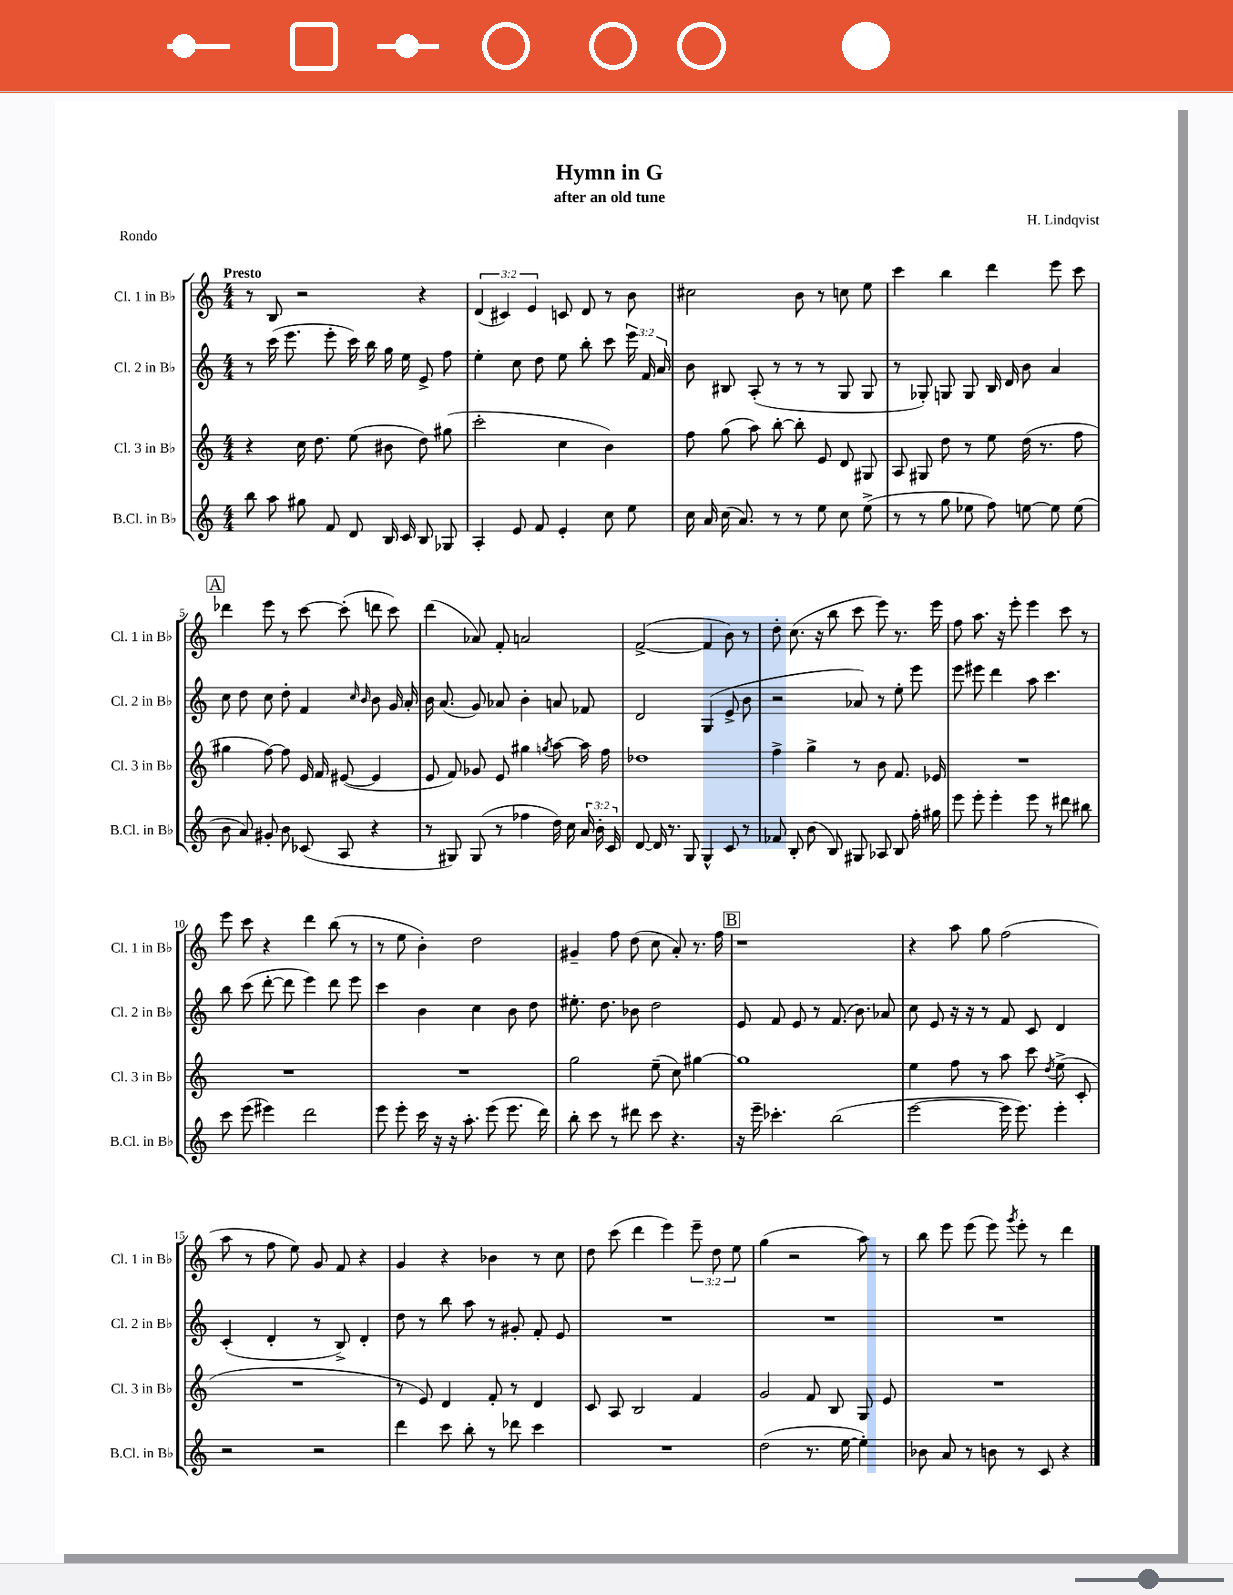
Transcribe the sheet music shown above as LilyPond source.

\header { title = "Hymn in G" composer = "H. Lindqvist" subtitle = "after an old tune" piece = "Rondo" }
<<
\new StaffGroup <<
\new Staff = "s0" \with { instrumentName = "Cl. 1 in Bb" shortInstrumentName = "Cl. 1 in Bb" } {
    \clef treble \key c \major \numericTimeSignature \time 4/4 \override Staff.TupletNumber.text = #tuplet-number::calc-fraction-text \tempo "Presto"
    \autoBeamOff r8 b8 r2 r4 |
    \tuplet 3/2 { d'4( cis'4) e'4 } c'8 d'8 r8 b'8 |
    cis''2 b'8 r8 c''8 e''8 |
    c'''4 b''4 d'''4 e'''8 c'''8 |
    \mark \markup { \box "A" } des'''4 e'''8 r8 c'''8~ c'''8-.( d'''8 c'''8) |
    d'''4( aes'8) f'8-. a'2 |
    f'2~->( f'4 b'8) r8 |
    d''8-. c''8.( r16 b''8 c'''8 e'''8) r8. e'''16 |
    f''8 a''8. r16 e'''8-. e'''4 c'''8 r8 |
    e'''8 c'''8 r4 d'''4 b''8( r8 |
    r8 e''8 b'4-.) d''2 |
    gis'4-- f''8 d''8( c''8 a'8-.) r8. f''16 |
    \mark \markup { \box "B" } r1 |
    r4 a''8 g''8 f''2( |
    a''8 r8 f''8 e''8) g'8 f'8 r4 |
    g'4 r4 bes'4 r8 c''8 |
    d''8 c'''8( d'''4 e'''4) \tuplet 3/2 { e'''8-- d''8 e''8 } |
    g''4( r2 a''8) r8 |
    b''8 e'''8 e'''8( e'''8) \acciaccatura { g'''8 } e'''8-. r8 d'''4 \bar "|." |
}
\new Staff = "s1" \with { instrumentName = "Cl. 2 in Bb" shortInstrumentName = "Cl. 2 in Bb" } {
    \clef treble \key c \major \numericTimeSignature \time 4/4 \override Staff.TupletNumber.text = #tuplet-number::calc-fraction-text
    \autoBeamOff r8 c'''16( e'''8. e'''8-. c'''16) b''16 g''16 e''16 e'8-> f''8 |
    e''4-. c''8 d''8 e''8 b''8-. c'''8 \tuplet 3/2 { e'''16 f'16 a'16 } |
    b'8 bis8 a8-.( r8 r8 r8 g8 g8 |
    r8 ges8-.) g8 g8 b16 d'16 b'8 a'4 |
    \mark \markup { \box "A" } c''8 d''8 c''8 d''8-. f'4 \grace { c''16 b'16 } b'8 g'16 a'16-. |
    b'16 a'8.( g'8) aes'8 b'4-. a'8 fes'8 |
    d'2 g4( e'8-> b'8 |
    r2 aes'8) r8 e''8-. e'''8 |
    e'''8 eis'''8 d'''4 a''8 c'''4. |
    b''8 c'''8( d'''8~-. d'''8 e'''4) d'''8 e'''8 |
    c'''4 b'4 c''4 b'8 d''8 |
    eis''8.-. d''8. bes'8 d''2 |
    \mark \markup { \box "B" } e'8 f'8 e'8 r8 f'8.( b'8.) aes'8 |
    c''8 e'8 r16 r16 r8 f'8 c'8 d'4 |
    c'4-.( d'4-. r8 b8->) d'4-. |
    d''8 r8 b''8 a''8 r8 gis'8-. f'8-. e'8 |
    R1 |
    R1 |
    R1 \bar "|." |
}
\new Staff = "s2" \with { instrumentName = "Cl. 3 in Bb" shortInstrumentName = "Cl. 3 in Bb" } {
    \clef treble \key c \major \numericTimeSignature \time 4/4
    \autoBeamOff r4 c''16 d''8. e''8( bis'8 d''8) gis''8( |
    c'''2-. c''4 b'4) |
    f''8 g''8( a''8) b''8~-. b''8-. e'8 d'8 gis8 |
    a8 gis8 d''8 r8 e''8 d''16( r8. f''8 |
    \mark \markup { \box "A" } gis''4 f''8~) f''8 e'16 f'16 eis'8~( eis'4 |
    e'8 f'8) ges'8 e'8 gis''4 \acciaccatura { g''8 } a''8~ a''16 f''16 |
    des''1 |
    f''4-> g''4-> r8 b'8 f'8. ees'16 |
    R1 |
    R1 |
    R1 |
    g''2 e''8--( c''8) gis''4~ |
    \mark \markup { \box "B" } gis''1 |
    e''4 f''8 r8 a''8 c'''8 \acciaccatura { d''8 } e''8->( c'8-. |
    R1 |
    r8 e'8) d'4 f'8-. r8 d'4 |
    c'8 a8 b2 f'4 |
    g'2 f'8 b8 g8 e'8 |
    R1 \bar "|." |
}
\new Staff = "s3" \with { instrumentName = "B.Cl. in Bb" shortInstrumentName = "B.Cl. in Bb" } {
    \clef treble \key c \major \numericTimeSignature \time 4/4 \override Staff.TupletNumber.text = #tuplet-number::calc-fraction-text
    \autoBeamOff b''8 a''8 gis''8 f'8 d'8 b16 c'16 b8 ges8 |
    a4-. e'8 f'8 e'4-. c''8 e''8 |
    c''16 a'16 c''16( a'8.) r8 r8 e''8 c''8 e''8->( |
    r8 r8 g''8 ees''8 f''8) e''8~ e''8 e''8( |
    \mark \markup { \box "A" } b'8 a'8) gis'8-. b'8 ces'8( a8 r4 |
    r8 gis8) gis8( r8 fes''4 d''16) c''16 \tuplet 3/2 { a'16 b'16-. c'16 } |
    d'8~ d'16 r8. g8 g4-^ c'8 r8 |
    fes'8 b8-. b'8( b8) gis8 aes8 b8 f''16-. gis''16 |
    e'''8 e'''8-. e'''4-. e'''8 r8 dis'''8 bis''8 |
    c'''8 e'''8( eis'''4) d'''2 |
    e'''8 e'''8-. c'''16 r16 r16 a''8.-. e'''8( e'''8. d'''16) |
    b''8-. c'''8 r8 dis'''8 c'''8 r4. |
    \mark \markup { \box "B" } r16 e'''16-- ces'''4.-. b''2( |
    e'''2~ e'''16 e'''8.) e'''4-. |
    r2 r2 |
    d'''4 c'''8 b''8-. r8 des'''8 c'''4 |
    R1 |
    d''2( r8. e''16~ e''4-.) |
    bes'8 a'8 r8 b'8 r8 c'8 r4 \bar "|." |
}
>>
>>
